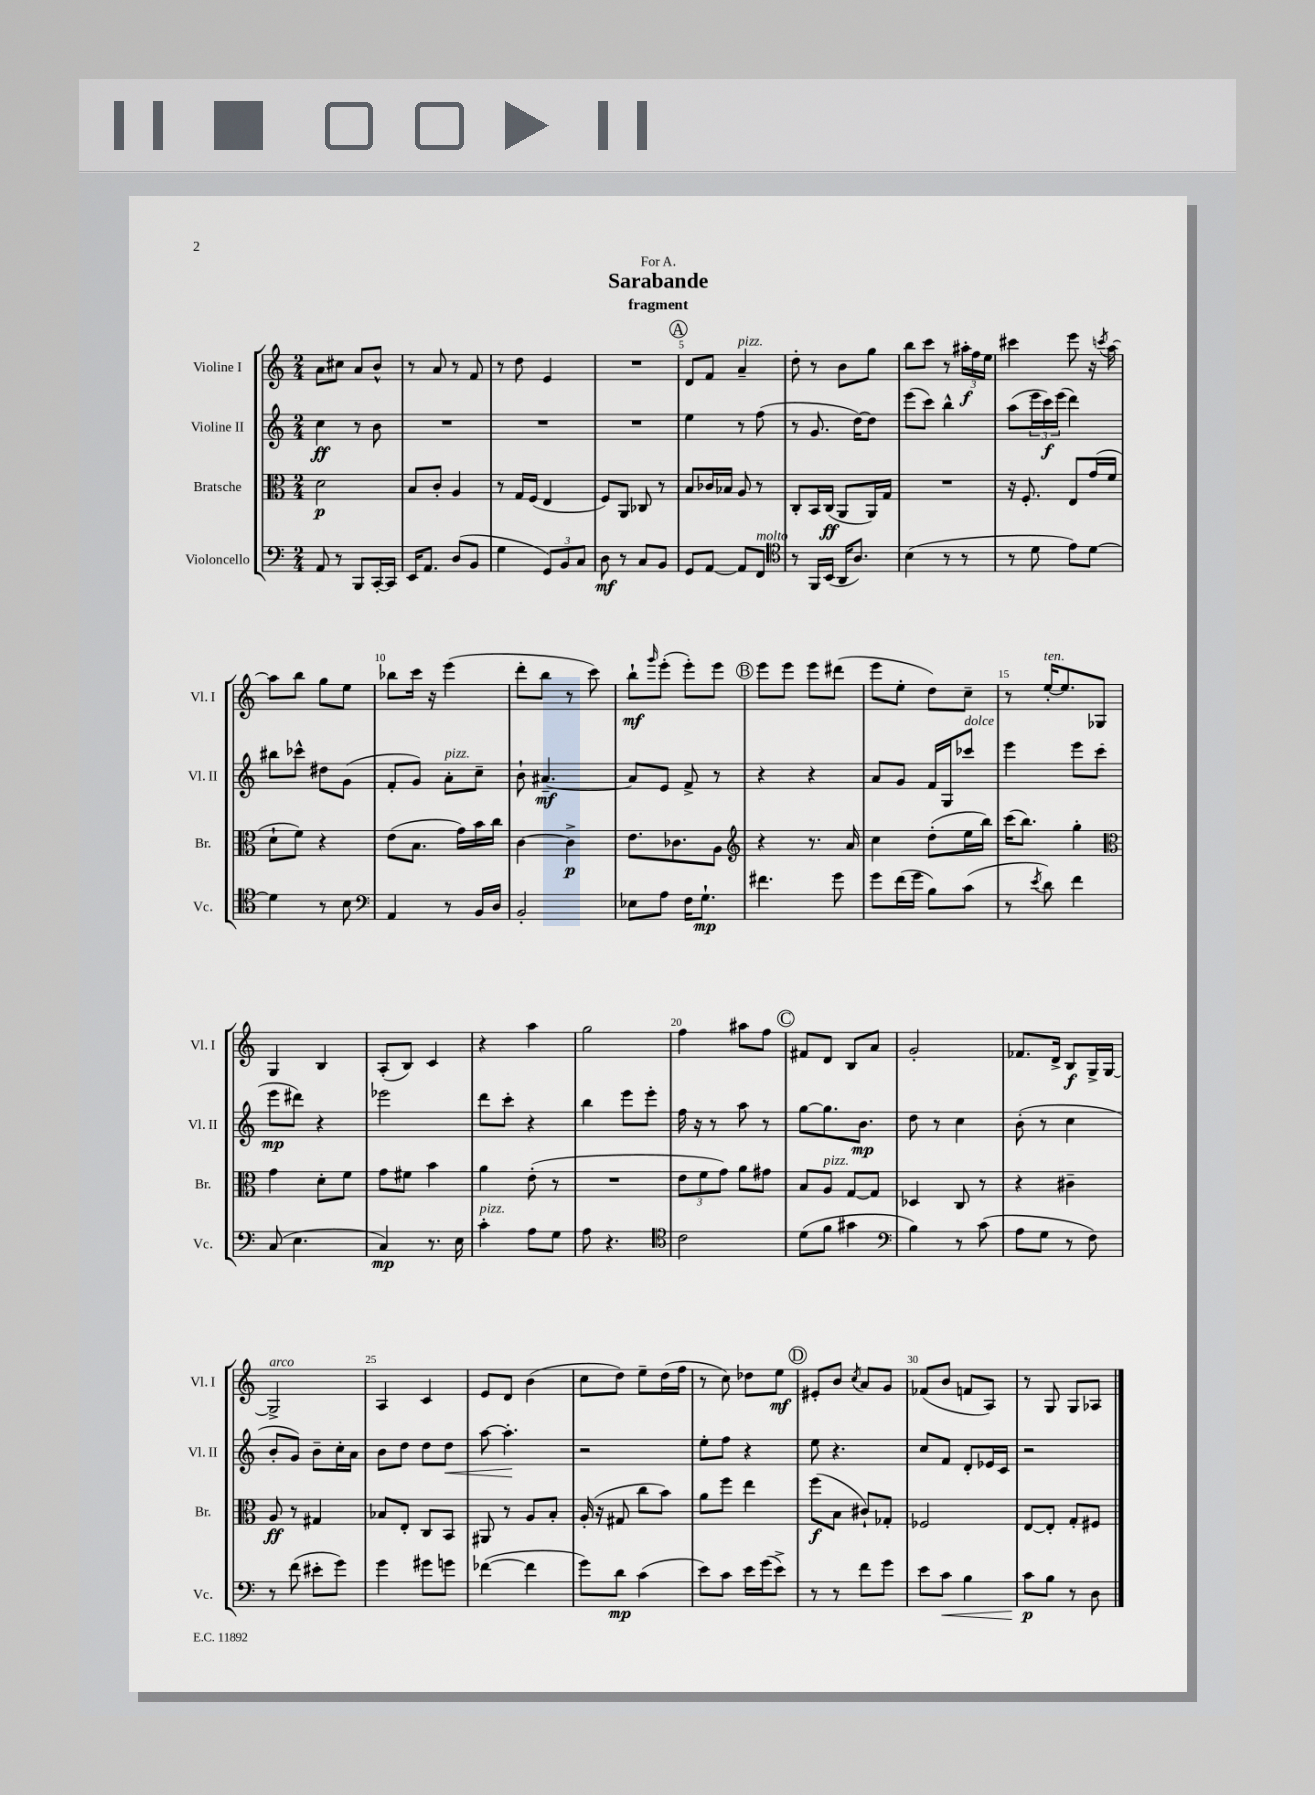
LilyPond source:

\header { title = "Sarabande" subtitle = "fragment" dedication = "For A." }
<<
\new StaffGroup <<
\new Staff = "s0" \with { instrumentName = "Violine I" shortInstrumentName = "Vl. I" } {
    \clef treble \key c \major \numericTimeSignature \time 2/4
    a'8 cis''8 a'8 b'8-^ |
    r8 a'8 r8 f'8 |
    r8 d''8 e'4 |
    R2 |
    \mark \markup { \circle "A" } d'8 f'8 a'4--^\markup { \italic "pizz." } |
    d''8-. r8 b'8 g''8 |
    b''8 c'''8 r8 \tuplet 3/2 { ais''16-.\f f''16 e''16 } |
    cis'''4 e'''8 r16 \acciaccatura { c'''8 } a''16~ |
    a''8 b''8 g''8 e''8 |
    bes''8 c'''16 r16 e'''4( |
    d'''8-. b''8 r8 c'''8) |
    b''8-!\mf \grace { g'''16 } e'''8-.( e'''8-.) e'''8 |
    \mark \markup { \circle "B" } e'''8 e'''8 e'''8 dis'''8( |
    e'''8 e''8-. d''8) c''8-- |
    r8 e''16~-.^\markup { \italic "ten." } e''8. ges8 |
    g4 b4 |
    a8-.( b8) c'4 |
    r4 a''4 |
    g''2 |
    f''4 ais''8 f''8 |
    \mark \markup { \circle "C" } fis'8 d'8 b8 a'8 |
    g'2-. |
    fes'8. d'16-> b8\f g16-> g16~ |
    g2->^\markup { \italic "arco" } |
    a4 c'4 |
    e'8 d'8 b'4( |
    c''8 d''8) e''8-- d''16( f''16 |
    r8 c''8) des''8 e''8\mf |
    \mark \markup { \circle "D" } eis'8-. b'8 \acciaccatura { c''8 } a'8 g'8 |
    fes'8( b'8 f'8 a8) |
    r8 g8 g8 aes8 \bar "|." |
}
\new Staff = "s1" \with { instrumentName = "Violine II" shortInstrumentName = "Vl. II" } {
    \clef treble \key c \major \numericTimeSignature \time 2/4
    c''4\ff r8 b'8 |
    R2 |
    R2 |
    R2 |
    \mark \markup { \circle "A" } e''4 r8 f''8( |
    r8 g'8. d''16~) d''8 |
    e'''8( c'''8) b''4-^ |
    a''8( \tuplet 3/2 { e'''16 c'''16\f) e'''16( } d'''4) |
    bis''8 ces'''8-^ dis''8 g'8( |
    f'8-. g'8) a'8-.^\markup { \italic "pizz." } c''8-- |
    b'8-! ais'4.~--\mf |
    ais'8 e'8 f'8-> r8 |
    \mark \markup { \circle "B" } r4 r4 |
    a'8 g'8 f'16 g16 ces'''8^\markup { \italic "dolce" } |
    e'''4 e'''8 c'''8( |
    e'''8\mp dis'''8) r4 |
    ees'''2 |
    d'''8 c'''8-. r4 |
    b''4 e'''8 e'''8-. |
    f''16 r16 r8 a''8 r8 |
    \mark \markup { \circle "C" } g''8~ g''8. b'8.\mp |
    d''8 r8 c''4 |
    b'8-.( r8 c''4 |
    b'8-. g'8) b'8-- c''16-. a'16 |
    b'8 d''8 d''8 d''8\< |
    a''8~ a''4.-.\! |
    r2 |
    e''8-. f''8 r4 |
    \mark \markup { \circle "D" } e''8 r4. |
    c''8 f'8 d'8-. ees'16 c'16 |
    r2 \bar "|." |
}
\new Staff = "s2" \with { instrumentName = "Bratsche" shortInstrumentName = "Br." } {
    \clef alto \key c \major \numericTimeSignature \time 2/4
    d'2\p |
    b8 c'8-. a4 |
    r8 g16 f16( e4 |
    f8) a,8 ces8 r8 |
    \mark \markup { \circle "A" } b8 ces'16 bes16 a8 r8 |
    c8-. b,16 c16\ff( a,8 a,16) g16 |
    R2 |
    r16 f8.-. e8 g'16( f'16 |
    d'8-! f'8) r4 |
    e'8( b8. g'16) b'16 c''16 |
    c'4~ c'4->\p |
    e'8. ces'8. a8 |
    \mark \markup { \circle "B" } \clef treble r4 r8. a'16 |
    c''4 d''8-.( e''16 b''16) |
    c'''16( b''8.) g''4-. |
    \clef alto g'4 d'8-. f'8 |
    g'8 fis'8 b'4 |
    a'4 e'8-.( r8 |
    R2 |
    \tuplet 3/2 { e'8 f'8 g'8) } a'8 gis'8 |
    \mark \markup { \circle "C" } b8 a8^\markup { \italic "pizz." } g8~ g8 |
    des4 c8 r8 |
    r4 cis'4-- |
    a8\ff r8 gis4 |
    bes8 e8-. c8 b,8 |
    ais,8 r8 a8 b8-. |
    a16-.( r16 gis8 c''8 b'8) |
    a'8 f''8 e''4 |
    \mark \markup { \circle "D" } f''8\f( b8 cis'8-!) ges8-. |
    fes2 |
    e8~ e8-. g8-. fis8 \bar "|." |
}
\new Staff = "s3" \with { instrumentName = "Violoncello" shortInstrumentName = "Vc." } {
    \clef bass \key c \major \numericTimeSignature \time 2/4
    a,8 r8 b,,8 c,16~-. c,16 |
    e,16 a,8. d8( b,8 |
    g4 \tuplet 3/2 { g,8) b,8 c8 } |
    d8\mf r8 c8 b,8 |
    \mark \markup { \circle "A" } g,8 a,8~ a,8 f,8^\markup { \italic "molto" } |
    \clef tenor r8 f,16 b,16( a,16 a8.) |
    b4( r8 r8 |
    r8 d'8 e'8) d'8~ |
    d'4 r8 b8 |
    \clef bass a,4 r8 b,16 d16 |
    b,2-. |
    ees8 a8 f16 g8.-!\mp |
    \mark \markup { \circle "B" } fis'4. g'8 |
    g'8 f'16( g'16 b8) c'8( |
    r8 \acciaccatura { e'8 } d'8) f'4 |
    c8( e4. |
    c4\mp) r8. e16 |
    c'4-.^\markup { \italic "pizz." } a8 g8 |
    a8 r4. |
    \clef tenor c'2 |
    \mark \markup { \circle "C" } d'8( f'8 gis'4 |
    \clef bass b4) r8 c'8( |
    a8 g8 r8 f8) |
    r8 f'8( eis'8-. g'8) |
    g'4 gis'8 g'8 |
    fes'4~( fes'4 |
    g'8) d'8\mp c'4( |
    e'8) c'8 e'16 g'16( e'8->) |
    \mark \markup { \circle "D" } r8 r8 f'8 g'8 |
    e'8 c'8\< b4 |
    c'8\p\! b8 r8 d8 \bar "|." |
}
>>
>>
\layout { \context { \Score \override BarNumber.break-visibility = ##(#f #t #t) barNumberVisibility = #(every-nth-bar-number-visible 5) } }
